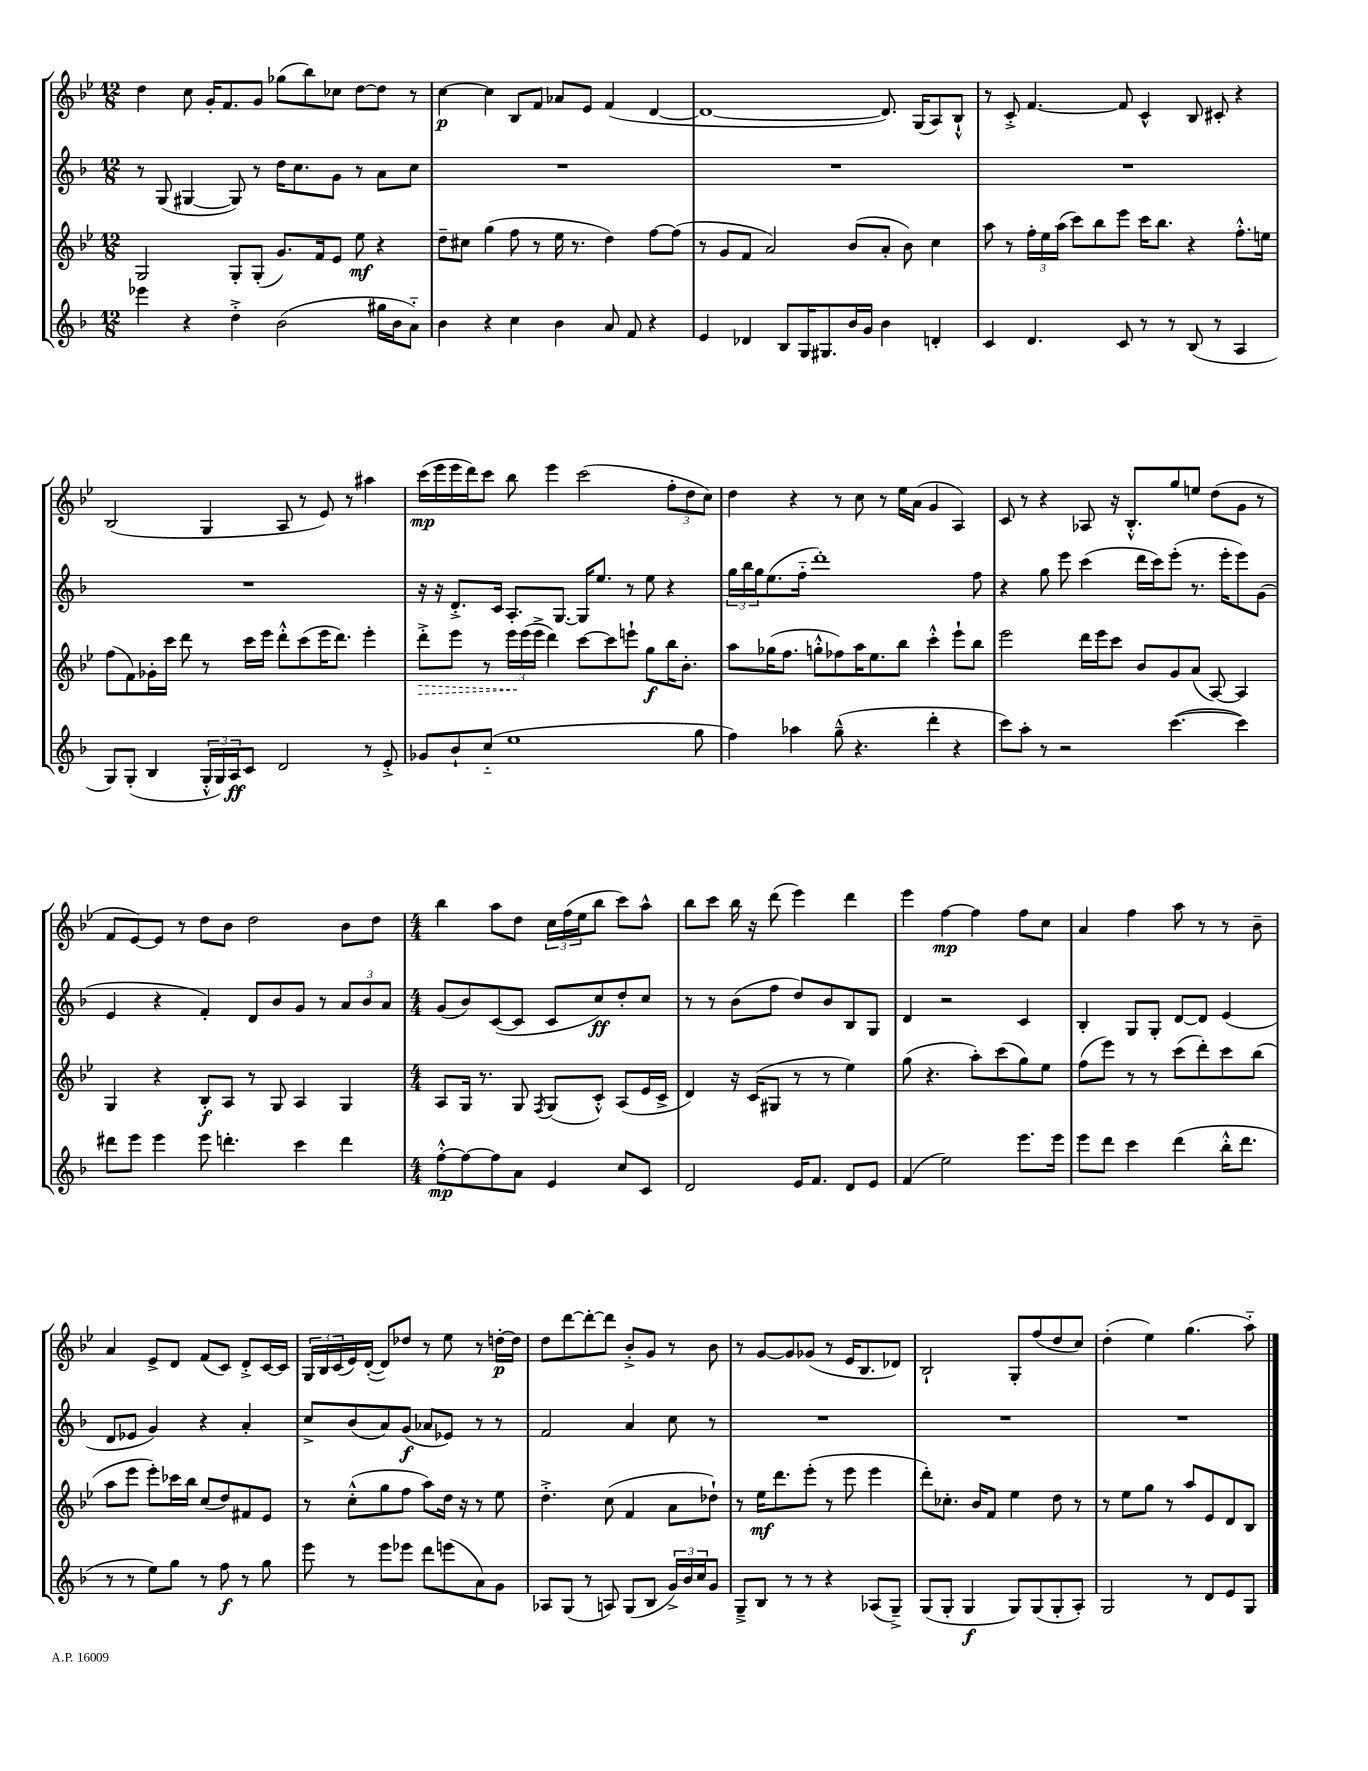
<<
\new StaffGroup <<
\new Staff = "s0" {
    \clef treble \key bes \major \numericTimeSignature \time 12/8
    d''4 c''8 g'16-. f'8. g'8 ges''8( bes''8) ces''8 d''8~ d''8 r8 |
    c''4~\p c''4 bes8 f'8 aes'8 ees'8 f'4( d'4~ |
    d'1~ d'8.) g16( a8) bes8-!-^ |
    r8 c'8-.-> f'4.~ f'8 c'4-^ bes8 cis'8-. r4 |
    bes2( g4 a8 r8 ees'8) r8 ais''4 |
    c'''16\mp( ees'''16 ees'''16 d'''16) c'''8 bes''8 ees'''4 c'''2( \tuplet 3/2 { f''8-. d''8 c''8) } |
    d''4 r4 r8 c''8 r8 ees''16 a'16( g'4 a4) |
    c'8 r8 r4 aes8 r16 bes8.-.-^ g''8 e''8 d''8( g'8 r8 |
    f'8 ees'8~) ees'8 r8 d''8 bes'8 d''2 bes'8 d''8 |
    \numericTimeSignature \time 4/4 bes''4 a''8 d''8 \tuplet 3/2 { c''16 f''16( ees''16 } bes''8 c'''8) a''8-^ |
    bes''8 c'''8 bes''16 r16 d'''8( ees'''4) d'''4 |
    ees'''4 f''4~\mp f''4 f''8 c''8 |
    a'4 f''4 a''8 r8 r8 bes'8-- |
    a'4 ees'8-> d'8 f'8( c'8) d'8-.-> c'16~ c'16 |
    \tuplet 3/2 { g16 bes16 c'16( } ees'16) d'16~-.( d'8) des''8 r8 ees''8 r8 d''16~-.\p d''16 |
    d''8 d'''8~ d'''8~-. d'''8 bes'8-.-> g'8 r8 bes'8 |
    r8 g'8~ g'8 ges'8( r8 ees'16 bes8. des'8) |
    bes2-! g8-. f''8( d''8 c''8) |
    d''4-.( ees''4) g''4.( a''8-_) \bar "|." |
}
\new Staff = "s1" {
    \clef treble \key f \major \numericTimeSignature \time 12/8
    r8 g8( gis4~ gis8) r8 d''16 c''8. g'8 r8 a'8 c''8 |
    R1. |
    R1. |
    R1. |
    R1. |
    r16 r16 d'8.-.-> c'16 a8.-. g8.~ g16 e''8. r8 e''8 r4 |
    \tuplet 3/2 { g''16 bes''16 g''16 } e''8.( f''16-_ d'''1-.) f''8 |
    r4 g''8 e'''8 c'''4( d'''16 c'''16) e'''8-.( r8. e'''16-. e'''8) g'8( |
    e'4 r4 f'4-.) d'8 bes'8 g'8 r8 \tuplet 3/2 { a'8 bes'8 a'8 } |
    \numericTimeSignature \time 4/4 g'8( bes'8) c'8~( c'8 c'8 c''8\ff) d''8-. c''8 |
    r8 r8 bes'8( f''8 d''8) bes'8 bes8 g8 |
    d'4 r2 c'4 |
    bes4-. g8 g8-. d'8~ d'8 e'4( |
    d'8 ees'8 g'4) r4 a'4-. |
    c''8-> bes'8( a'8) g'8\f( aes'8 ees'8) r8 r8 |
    f'2 a'4 c''8 r8 |
    R1 |
    R1 |
    R1 \bar "|." |
}
\new Staff = "s2" {
    \clef treble \key bes \major \numericTimeSignature \time 12/8
    g2 g8-. g8-.( g'8.) f'16 ees'8 ees''8\mf r4 |
    d''8-- cis''8 g''4( f''8 r8 ees''16 r8. d''4) f''8~ f''8( |
    r8 g'8 f'8 a'2) bes'8( a'8-. bes'8) c''4 |
    a''8 r8 \tuplet 3/2 { f''16-. ees''16 a''16( } c'''8) bes''8 ees'''8 c'''16 bes''8. r4 f''8.-.-^ e''16 |
    f''8( f'8) ges'16-. c'''16 d'''8 r8 c'''16 ees'''16 d'''8-.-^ c'''8( ees'''16 d'''8.) ees'''4-. |
    \once \override Hairpin.style = #'dashed-line d'''8-.->\> ees'''8 r8 \tuplet 3/2 { ees'''16\! ees'''16( ees'''16-> } d'''4) c'''8~ c'''8 e'''8-! g''8\f bes''16 bes'8.-. |
    a''8 ges''16( f''8. g''8-.-^ fes''8) a''16 ees''8. bes''8 c'''4-.-^ ees'''8-! bes''8 |
    ees'''2 d'''16 ees'''16 c'''8 bes'8 g'8 a'8( a8~) a4 |
    g4 r4 bes8-.\f a8 r8 g8 a4 g4 |
    \numericTimeSignature \time 4/4 a8 g16 r8. g8 \acciaccatura { f8 } g8( c'8-.-^) a8( ees'16 c'16-> |
    d'4) r16 c'16( gis8 r8 r8 ees''4) |
    g''8( r4. a''8-.) c'''8( g''8) ees''8 |
    f''8( ees'''8) r8 r8 c'''8( d'''8-.) c'''8 bes''8( |
    a''8 ees'''8 ees'''8-.) ces'''16 bes''16 c''8( d''8) fis'8 ees'8 |
    r8 c''8-.-^( g''8 f''8 a''8) d''16 r16 r8 ees''8 |
    d''4.-.-> c''8( f'4 a'8 des''8-!) |
    r8 ees''16\mf d'''8. ees'''8-.( r8 ees'''8 ees'''4 |
    d'''8-.) ces''8.-. bes'16 f'8 ees''4 d''8 r8 |
    r8 ees''8 g''8 r8 a''8 ees'8 d'8 bes8 \bar "|." |
}
\new Staff = "s3" {
    \clef treble \key f \major \numericTimeSignature \time 12/8
    ees'''4 r4 d''4-.-> bes'2( gis''16 bes'16 a'8-_) |
    bes'4 r4 c''4 bes'4 a'8 f'8 r4 |
    e'4 des'4 bes8 g16 gis8. bes'16 g'16 bes'4 d'4-. |
    c'4 d'4. c'8 r8 r8 bes8( r8 a4 |
    g8) g8-.( bes4 \tuplet 3/2 { g16-.-^ g16) a16\ff } c'8 d'2 r8 e'8-.-> |
    ges'8 bes'8-! c''8-_( e''1 g''8 |
    f''4) aes''4 g''8---^( r4. d'''4-. r4 |
    c'''8) a''8-. r8 r2 c'''4.~( c'''4) |
    dis'''8 e'''8 e'''4 e'''8 d'''4.-. c'''4 d'''4 |
    \numericTimeSignature \time 4/4 f''8~-.-^\mp f''8~ f''8 a'8 e'4 c''8 c'8 |
    d'2 e'16 f'8. d'8 e'8 |
    f'4( e''2) e'''8. e'''16 |
    e'''8 d'''8 c'''4 d'''4( bes''16-.-^ d'''8. |
    r8 r8 e''8) g''8 r8 f''8\f r8 g''8 |
    e'''8 r8 e'''8 ees'''8 d'''8 e'''8( a'8) g'8 |
    aes8 g8( r8 a8) g8( bes8 \tuplet 3/2 { g'16->) bes'16 c''16 } g'8 |
    g8---> bes8 r8 r8 r4 aes8( g8--->) |
    g8( g8-. g4\f g8) g8( g8-. a8-.) |
    g2 r8 d'8 e'8 g8 \bar "|." |
}
>>
>>
\layout { \context { \Score \remove "Bar_number_engraver" } }
